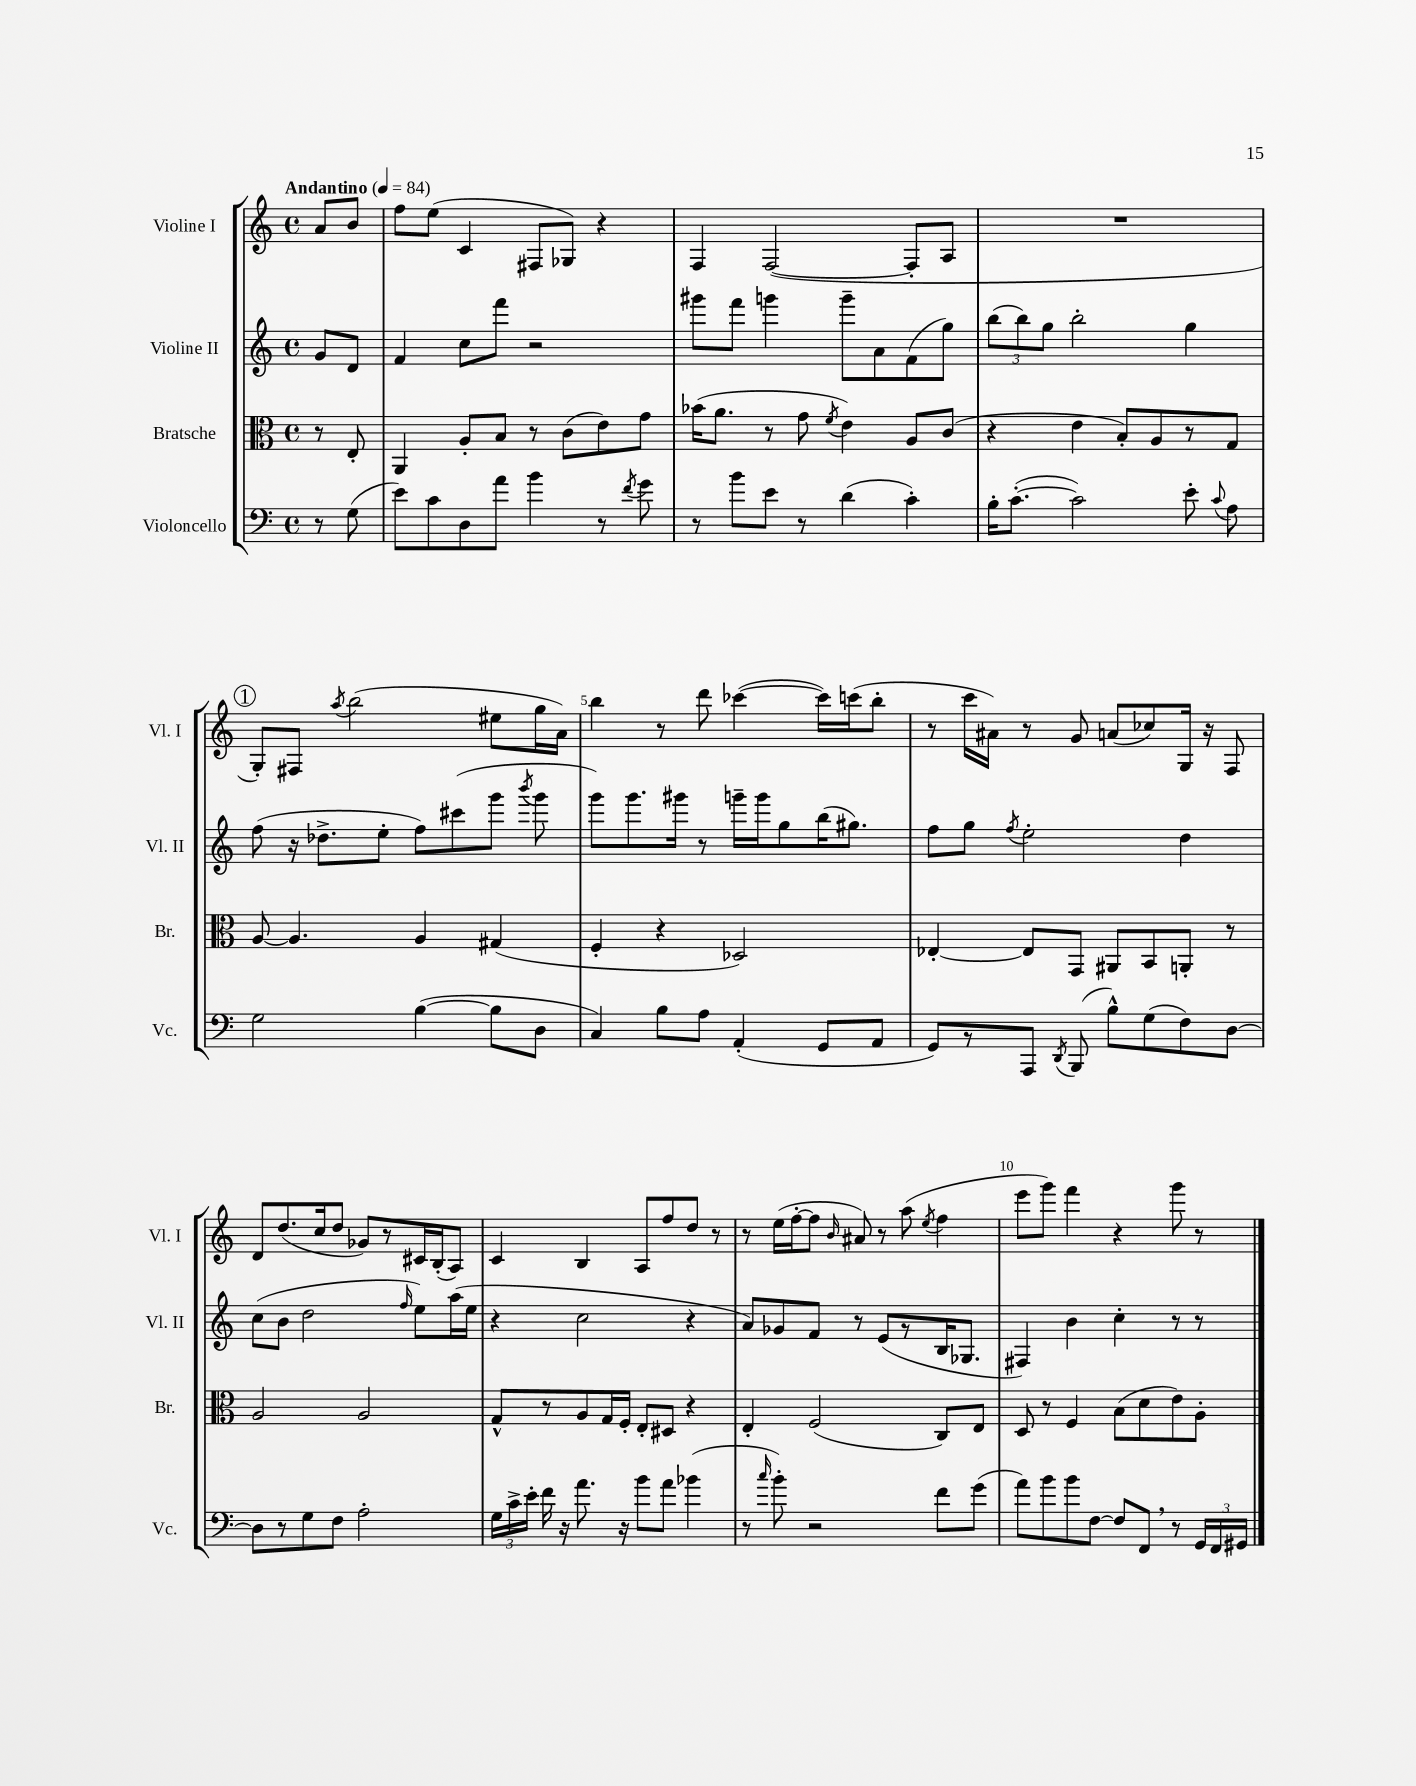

**kern	**kern	**kern	**kern
*part4	*part3	*part2	*part1
*staff4	*staff3	*staff2	*staff1
*I"Violoncello	*I"Bratsche	*I"Violine II	*I"Violine I
*I'Vc.	*I'Br.	*I'Vl. II	*I'Vl. I
*clefF4	*clefC3	*clefG2	*clefG2
*k[]	*k[]	*k[]	*k[]
*M4/4	*M4/4	*M4/4	*M4/4
*met(c)	*met(c)	*met(c)	*met(c)
*MM84	*MM84	*MM84	*MM84
=	=	=	=
!	!	!	!LO:TX:a:B:t=Andantino
8r	8r	8g/L	8a/L
(8G\	8E'/	8d/J	8b/J
=1	=1	=1	=1
8e\L)	4AA/	4f/	8ff\L
8c\	.	.	(8ee\J
8D\	8A'/L	8cc\L	4c/
8a\J	8B/J	8fff\J	.
4b\	8r	2r	8F#X/L
.	(8c\L	.	8G-X/J)
8r	8e\)	.	4r
8qf/	.	.	.
8g\	8g\J	.	.
=2	=2	=2	=2
8r	(16b-X\KL	8ggg#X\L	4F/
.	8.a\J	.	.
8b\L	.	8fff\J	.
8e\J	8r	4gggn\	([2F/
8r	8g\	.	.
.	8qf/	.	.
(4d\	4e\)	8ggg~\L	.
.	.	8a\	.
4c'\)	8A/L	(8f\	8F'/L]
.	(8c/J	8gg\J)	8A/J
=3	=3	=3	=3
16B'\KL	4r	(12bb\L	1r
([8.c'\J	.	.	.
.	.	12bb\)	.
.	.	12gg\J	.
2c\])	4e\	2bb'\	.
.	8B'/L)	.	.
.	8A/	.	.
8e'\	8r	4gg\	.
8qqc/	.	.	.
8A\	8G/J	.	.
!!LO:LB:g=z
!!LO:REH:place=s1:t=1
=4	=4	=4	=4
2G\	[8A/	(8ff\	8G'/L)
.	4.A/]	16r	8F#X/J
.	.	8.dd-X^\L	.
.	.	.	8qaa/
.	.	.	(2bb\
.	.	8ee'\J	.
([4B\	4A/	8ff\L)	.
.	.	(8ccc#X\	.
8B\L]	(4G#X/	8ggg\J	8ee#X\L
.	.	8qbbb/	.
8D\J	.	8ggg\	16gg\L
.	.	.	16a\JJ)
=5	=5	=5	=5
4C/)	4F'/	8ggg\L)	4bb\
.	.	8.ggg\	.
8B\L	4r	.	8r
.	.	16ggg#X\Jk	.
8A\J	.	8r	8ddd\
(4AA'/	2D-X/)	16gggn~\LL	([4ccc-X\
.	.	16ggg\J	.
.	.	8gg\	.
8GG/L	.	(16bb\K	16ccc-\LL])
.	.	8.gg#X\J)	(16cccn\J
8AA/J	.	.	8bb'\J
=6	=6	=6	=6
8GG/L)	[4E-X'/	8ff\L	8r
8r	.	8gg\J	16ccc\LL
.	.	.	16a#X\JJ)
.	.	8qff/	.
8AAA/J	8E-/L]	2ee'\	8r
8qDD/	.	.	.
(8BBB/	8GG/J	.	8g/
8B^^\L)	8AA#X/L	.	(8an/L
(8G\	8BB/	.	8cc-X/)
8F\)	8AAn'/J	4dd\	16G/Jk
.	.	.	16r
[8D\J	8r	.	8F/
!!LO:LB:g=z
=7	=7	=7	=7
8D\L]	2A/	(8cc\L	8d/L
8r	.	8b\J	(8.dd/
8G\	.	2dd\	.
.	.	.	16cc/k
8F\J	.	.	8dd/J
2A'\	2A/	.	8g-X/L)
.	.	.	8r
.	.	16qqff/	.
.	.	8ee\L)	16c#X/L
.	.	.	(16B'/J
.	.	(16aa\L	8A/J)
.	.	16ee\JJ	.
=8	=8	=8	=8
24G\LL	8G^^/L	4r	4c/
24c^\	.	.	.
24e'\JJ	.	.	.
16f\	8r	.	.
16r	.	.	.
8.a\	8A/	2cc\	4B/
.	16G/L	.	.
16r	16F'/JJ	.	.
8b\L	8E'/L	.	8A/L
8a\J	8D#X/J	.	8ff/
(4b-X\	4r	4r	8dd/J
.	.	.	8r
=9	=9	=9	=9
8r	4E'/	8a/L)	8r
16qqcc/	.	.	.
8b'\)	.	8g-X/	(16ee\LL
.	.	.	[16ff'\J
2r	(2F/	8f/J	8ff\J]
.	.	.	16qqb/
.	.	8r	8a#X/)
.	.	(8e/L	8r
.	.	8r	(8aa\
.	.	.	8qee/
8f\L	8C/L)	16B/K	4ff\
.	.	8.G-X/J	.
(8g\J	8E/J	.	.
=10	=10	=10	=10
8a\L)	8D/	4F#X/)	8eee\L
8b\	8r	.	8ggg\J)
8b\	4F/	4b\	4fff\
[8F\J	.	.	.
8F/L]	(8B\L	4cc'\	4r
8FF,/J	8d\	.	.
8r	8e\)	8r	8ggg\
24GG/LL	8A'\J	8r	8r
24FF/	.	.	.
24GG#X/JJ	.	.	.
==	==	==	==
*-	*-	*-	*-
